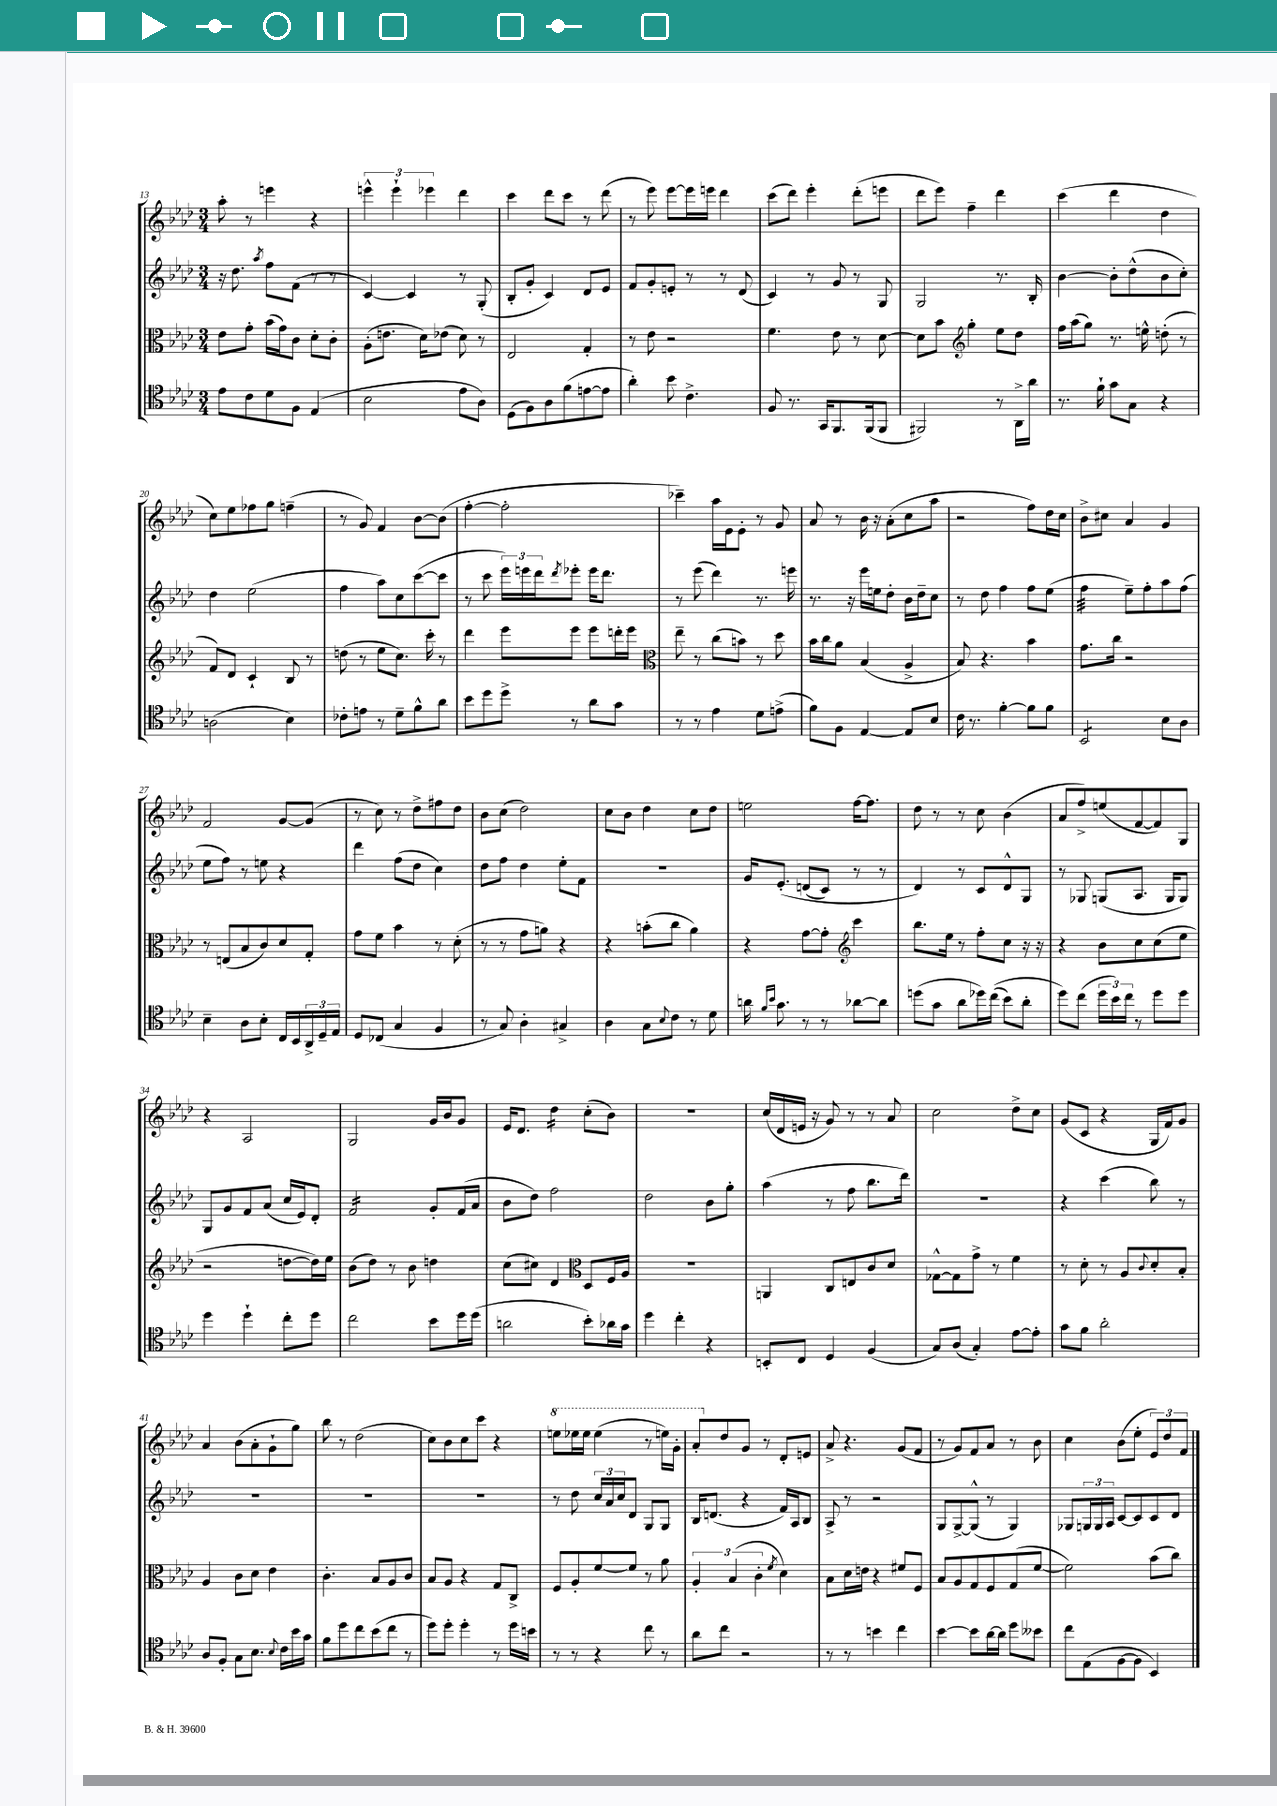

**kern	**kern	**kern	**kern
*part4	*part3	*part2	*part1
*staff4	*staff3	*staff2	*staff1
*clefC4	*clefC3	*clefG2	*clefG2
*k[b-e-a-d-]	*k[b-e-a-d-]	*k[b-e-a-d-]	*k[b-e-a-d-]
*M3/4	*M3/4	*M3/4	*M3/4
=13	=13	=13	=13
8e-\L	8e-\L	16r	8aa-'\
.	.	8.dd-\	.
8c\	8g'\J	.	8r
.	.	8qaa-/	.
8d-\	(16b-\LL	8ff\L	4eeen\
.	16g\J)	.	.
8F\J	8c\J	(8f\J	.
(4E-/	8d-'\L	8r	4r
.	8c'\J	8r	.
=14	=14	=14	=14
2B-\	(8A-'\L	[4c/)	6eeen^^\
.	8.en\J	.	.
.	.	.	6eee`\
.	.	4c/]	.
.	16d-\KL)	.	.
.	.	.	6eee-X\
.	(8e-X\J	.	.
8e-\L	8d-\)	8r	4ddd-\
8A-\J)	8r	(8G'/	.
=15	=15	=15	=15
(8D-\L	2E-/	8B-'/L	4ccc\
8F\)	.	8g'/J	.
8A-\	.	4c/)	8ddd-\L
(8f\	.	.	8ccc\J
[8en\	4G'/	8d-/L	8r
8e\J]	.	8e-/J	(8ddd-\
=16	=16	=16	=16
4a-'\)	8r	8f/L	8r
.	8e-\	8g'/	8eee-\)
8b-\	2r	8en'/J	[8eee-\L
4.c^\	.	8r	16eee-\L]
.	.	.	16eeen\JJ
.	.	8r	4ddd-\
.	.	(8d-/	.
=17	=17	=17	=17
8F/	4.f\	4c/)	(8ccc\L
8.r	.	.	8ddd-\J)
.	.	8r	4eee-'\
16GG/KL	.	.	.
8.FF/	8e-\	8g/	.
.	8r	8r	(8ddd-'\L
(16FF/k	.	.	.
8FF/J	[8d-\	8G/	8eeen\J
=18	=18	=18	=18
2FF#X/)	8d-\L]	2G/	8ddd-\L
.	8b-\J	.	8eee-\J)
*	*clefG2	*	*
.	4gg'\	.	4ff~\
8r	8ee-\L	8.r	4ddd-\
16AA-^\LL	8dd-\J	.	.
16a-\JJ	.	16B-'/	.
=19	=19	=19	=19
8.r	16ff\LL	[4b-\	(4ccc\
.	(16aa-\J	.	.
.	8gg\J)	.	.
16f`\	.	.	.
8g\L	8.r	8b-'\L]	4ddd-\
8G\J	.	(8dd-^^\	.
.	16een^^\	.	.
4r	(8ddn'\	8b-\	4dd-\
.	8r	8cc'\J)	.
!!LO:LB:g=z
=20	=20	=20	=20
(2An\	8f/L)	4dd-\	8cc\L)
.	8d-/J	.	8ee-\
.	4c`/	(2ee-\	8ff-X\
.	.	.	8gg\J
4B-\)	8B-/	.	(4ffn~\
.	8r	.	.
=21	=21	=21	=21
8c-X'\L	(8ddn\	4ff\	8r
8en\J	8r	.	8g/)
8r	8ee-\L	8aa-\L)	4f/
8d-~\L	8.cc\J)	8cc\	.
8f^^\	.	([8ccc\	[8b-\L
.	16ccc'\	.	.
8a-\J	8r	8ccc\J]	(8b-\J]
=22	=22	=22	=22
8b-\L	4ddd-\	8r	[4ff'\
8dd-\	.	8ccc\	.
8dd-^\J	8eee-\L	24eee-\LL)	2ff'\]
.	.	24eeen\	.
.	.	24ddd-\J	.
.	.	8qddd-/	.
8r	8eee-\J	8eee-X'\J	.
8a-\L	8eee-\L	16eee-\KL	.
.	.	8.ddd-\J	.
8g\J	16dddn'\L	.	.
.	16eee-\JJ	.	.
=23	=23	=23	=23
*	*clefC3	*	*
8r	8ee-~\	8r	4ccc-X~\)
8r	8r	(8eee-\	.
4e-\	(8cc\L	4ddd-\)	16aa-\LL
.	.	.	16e-\J
.	8bn\J)	.	8e-'\J
8d-\L	8r	8.r	8r
(8en^\J	8dd-\	.	8g/
.	.	16eeen\	.
=24	=24	=24	=24
8f\L)	16b-\LL	8.r	8a-/
.	16cc\J	.	.
8F\J	8a-\J	.	8r
.	.	16r	.
[4E-/	(4B-/	16eee-\LL	16b-\
.	.	16een\J	16r
.	.	8dd-'\J	(8a-'\L
8E-/L]	4A-^/	16b-\LL	8cc\
.	.	16dd-~\J	.
8B-/J	.	8cc\J	8aa-\J
=25	=25	=25	=25
16c\	8B-/)	8r	2r
8.r	.	.	.
.	4.r	8dd-\	.
[4f'\	.	4ff\	.
8f\L]	4b-\	8ff\L	8ff\L)
8f\J	.	(8ee-\J	16dd-\L
.	.	.	16cc\JJ
=26	=26	=26	=26
*tremolo	*	*	*
*	*	*tremolo	*
8BB-/L	8.g\L	32ff\LLL	8b-^\L
.	.	32ff\	.
.	.	32ff\	.
.	.	32ff\	.
8BB-/	.	32ff\	8cc#X\J
.	.	32ff\	.
.	16cc\Jk	32ff\	.
.	.	32ff\JJJ	.
*	*	*Xtremolo	*
8BB-/	2r	8ee-~\L)	4a-/
8BB-/J	.	8ff'\	.
*Xtremolo	*	*	*
8B-\L	.	8aa-\	4g/
8A-\J	.	(8ff\J	.
!!LO:LB:g=z
=27	=27	=27	=27
4B-~\	8r	8ee-\L	2f/
.	(8En/L	8ff\J)	.
8A-\L	8B-/	8r	.
8B-'\J	8c/)	8een\	.
16C/LL	8d-/	4r	[8g/L
16BB-/	.	.	.
24AA-^/	8G'/J	.	(8g/J]
24D-~/	.	.	.
24E-/JJ	.	.	.
=28	=28	=28	=28
8D-/L	8g\L	4ddd-\	8r
(8C-X/J	8f\J	.	8cc\)
4G/	4b-\	(8ff\L	8r
.	.	8dd-\J	8dd-^\L
4F/	8r	4cc\)	8ff#X\
.	(8d-'\	.	8dd-\J
=29	=29	=29	=29
8r	8r	8dd-\L	8b-\L
8G/)	8r	8ff\J	(8cc\J
4A-'\	8g\L	4dd-\	2dd-\)
.	8an\J)	.	.
4G#X^/	4r	8ee-'\L	.
.	.	8f\J	.
=30	=30	=30	=30
4A-\	4r	2.r	8cc\L
.	.	.	8b-\J
8G\L	(8bn'\L	.	4dd-\
8qqB-/	.	.	.
8c\J	8cc\J	.	.
8r	4a-\)	.	8cc\L
8d-\	.	.	8dd-\J
=31	=31	=31	=31
16an\	4r	16g/KL	2een\
16qqf/LL	.	.	.
16qqb-/JJ	.	.	.
8.g\	.	(8.e-'/J	.
8r	[8g\L	(8dn/L	.
8r	8g'\J]	8c/J)	.
*	*clefG2	*	*
[8a-X\L	4ccc\	8r	[16ff\KL
.	.	.	8.ff\J]
8a-\J]	.	8r	.
=32	=32	=32	=32
(8ddn\L	8.bb-\L	4d-/)	8dd-\
8g\J	.	.	8r
.	16ee-\Jk	.	.
8a-\L	8r	8r	8r
16dd-X\L)	8ff'\L	8c/L	8cc\
((16cc\JJ	.	.	.
8b-\L)	8cc\J	8d-^^/	(4b-\
8a-'\J	16r	8G/J	.
.	16r	.	.
=33	=33	=33	=33
8dd-\L)	4r	8r	8a-/L
(8cc\J	.	8G-X/	8ff^/)
24dd-\LL	8b-\L	(8Gn/L	(8een/
24b-\)	.	.	.
24cc\JJ	.	.	.
8r	8cc\	8.A-/J	[8f/
8dd-\L	(8cc\	.	8f/])
.	.	16G/KL	.
8dd-\J	8ee-\J	8G/J)	8G/J
!!LO:LB:g=z
=34	=34	=34	=34
4dd-\	2r	8G/L	4r
.	.	8g/	.
4dd-`\	.	8f/	2A-/
.	.	(8a-/J	.
8cc'\L	[8ddn\L	16cc/LL	.
.	.	16e-/J)	.
8dd-\J	16dd\L])	8d-'/J	.
.	16ee-\JJ	.	.
=35	=35	=35	=35
*	*	*tremolo	*
2cc\	(8b-\L	16f/LL	2G/
.	.	16f/	.
.	8dd-\J)	16f/	.
.	.	16f/	.
.	8r	16f/	.
.	.	16f/	.
.	8b-\	16f/	.
.	.	16f/JJ	.
*	*	*Xtremolo	*
8b-\L	4ddn\	8g'/L	16g/LL
.	.	.	16b-/J
16dd-\L	.	(16f/L	8g/J
(16dd-\JJ	.	16a-/JJ	.
=36	=36	=36	=36
2an\	(8cc\L	8b-\L	16e-/KL
.	.	.	8.d-/J
.	8cc#X\J)	8dd-\J)	.
*	*	*	*tremolo
.	4d-/	2ff\	16dd-\LL
.	.	.	16dd-\
.	.	.	16dd-\
.	.	.	16dd-\JJ
*	*	*	*Xtremolo
*	*clefC3	*	*
8b-'\L)	8D-/L	.	(8cc'\L
16a-X\L	16F/L	.	8b-\J)
16g\JJ	16A-/JJ	.	.
=37	=37	=37	=37
4dd-\	2.r	2dd-\	2.r
4cc'\	.	.	.
4r	.	8b-\L	.
.	.	8gg'\J	.
=38	=38	=38	=38
8BBn'/L	4AAn/	(4aa-\	(16cc/LL
.	.	.	16d-/
8C/J	.	.	16en/JJ
.	.	.	16r
4D-/	8C/L	8r	8g/)
.	8En/	8ff\	8r
(4F/	8c/	8.bb-\L	8r
.	8d-/J	.	8a-/
.	.	16ddd-\Jk)	.
=39	=39	=39	=39
8G/L)	[8G-X^^\L	2.r	2cc\
(8A-/J	8G-\]	.	.
4G'/)	8g^\J	.	.
.	8r	.	.
[8e-\L	4f\	.	8dd-^\L
8e-'\J]	.	.	8cc\J
=40	=40	=40	=40
8g\L	8r	4r	(8g/L
8f\J	8d-'\	.	8c/J
2a-'\	8r	(4ccc\	4r
.	8A-/L	.	.
.	8qqc/	.	.
.	8d-'/	8bb-\)	16G/LL
.	.	.	16f/J)
.	8B-'/J	8r	8g/J
!!LO:LB:g=z
=41	=41	=41	=41
8A-/L	4A-/	2.r	4a-/
8F'/J	.	.	.
8G\L	8c\L	.	(8b-\L
8.B-\J	8d-\J	.	8a-'\
.	4e-\	.	8g`\
8qqB-/	.	.	.
16c\LL	.	.	.
16b-\	.	.	8gg\J)
16g\JJ	.	.	.
=42	=42	=42	=42
8f\L	4.c'\	2.r	8bb-\
8dd-\	.	.	8r
8cc\	.	.	(2dd-\
(8b-\	8B-/L	.	.
8cc\J	8A-/	.	.
8r	8c/J	.	.
=43	=43	=43	=43
8dd-\L)	8B-/L	2.r	8cc\L)
8dd-'\J	8A-/J	.	8b-\
4dd-'\	4r	.	8cc\
.	.	.	8ccc\J
8r	8G/L	.	4r
16dd-\LL	8C^/J	.	.
16bn\JJ	.	.	.
=44	=44	=44	=44
*	*	*	*8va
8r	8F/L	8r	8eeen\L
8r	8A-'/	8dd-\	16eee-X\L
.	.	.	16eee-\JJ
4r	[8f/	24cc/LL	(4eee-\
.	.	24a-/	.
.	.	24cc/J	.
.	8f/J]	8d-/J	.
8cc\	8r	8G/L	8r
8r	8a-\	8G/J	16eeen\LL)
.	.	.	16gg'\JJ
=45	=45	=45	=45
8a-\L	6A-'/	16B-/KL	8aa-'/L
.	.	(8.dn/J	.
*	*	*	*X8va
8cc\J	.	.	8dd-/
.	(6B-/	.	.
2r	.	4r	8g/J
.	6c'\	.	.
.	.	.	8r
.	8qf/	.	.
.	4d-\)	16f/LL)	8d-'/L
.	.	16A-/J	.
.	.	8B-/J	8en/J
=46	=46	=46	=46
8r	8B-\L	8A-^/	8a-^/
8r	16d-\L	8r	4.r
.	16en\JJ	.	.
4bn\	4r	2r	.
4cc\	8f#X/L	.	(8g/L
.	8F/J	.	8f/J
=47	=47	=47	=47
[4b-\	8B-/L	8G/L	8r
.	8A-/	[8G^/	8g/L)
8b-\L]	8G/	(8G^^/J]	8f/
[16a-\L	8F/	8r	8a-/J
16a-\JJ]	.	.	.
8dd-\L	(8G/	4G/)	8r
8b--X\J	[8f/J	.	8b-\
=48	=48	=48	=48
8cc\L	2f\])	8G-X/L	4cc\
(8E-\	.	24Gn/L	.
.	.	24G/	.
.	.	24A-/JJ	.
[8F\	.	[8c/L	(8b-\L
8F\J]	.	8c/]	8ee-'\J
4BB-/)	(8b-\L	8c/	12e-/L)
.	.	.	12dd-/
.	8cc\J)	8d-/J	.
.	.	.	12f/J
==	==	==	==
*-	*-	*-	*-
